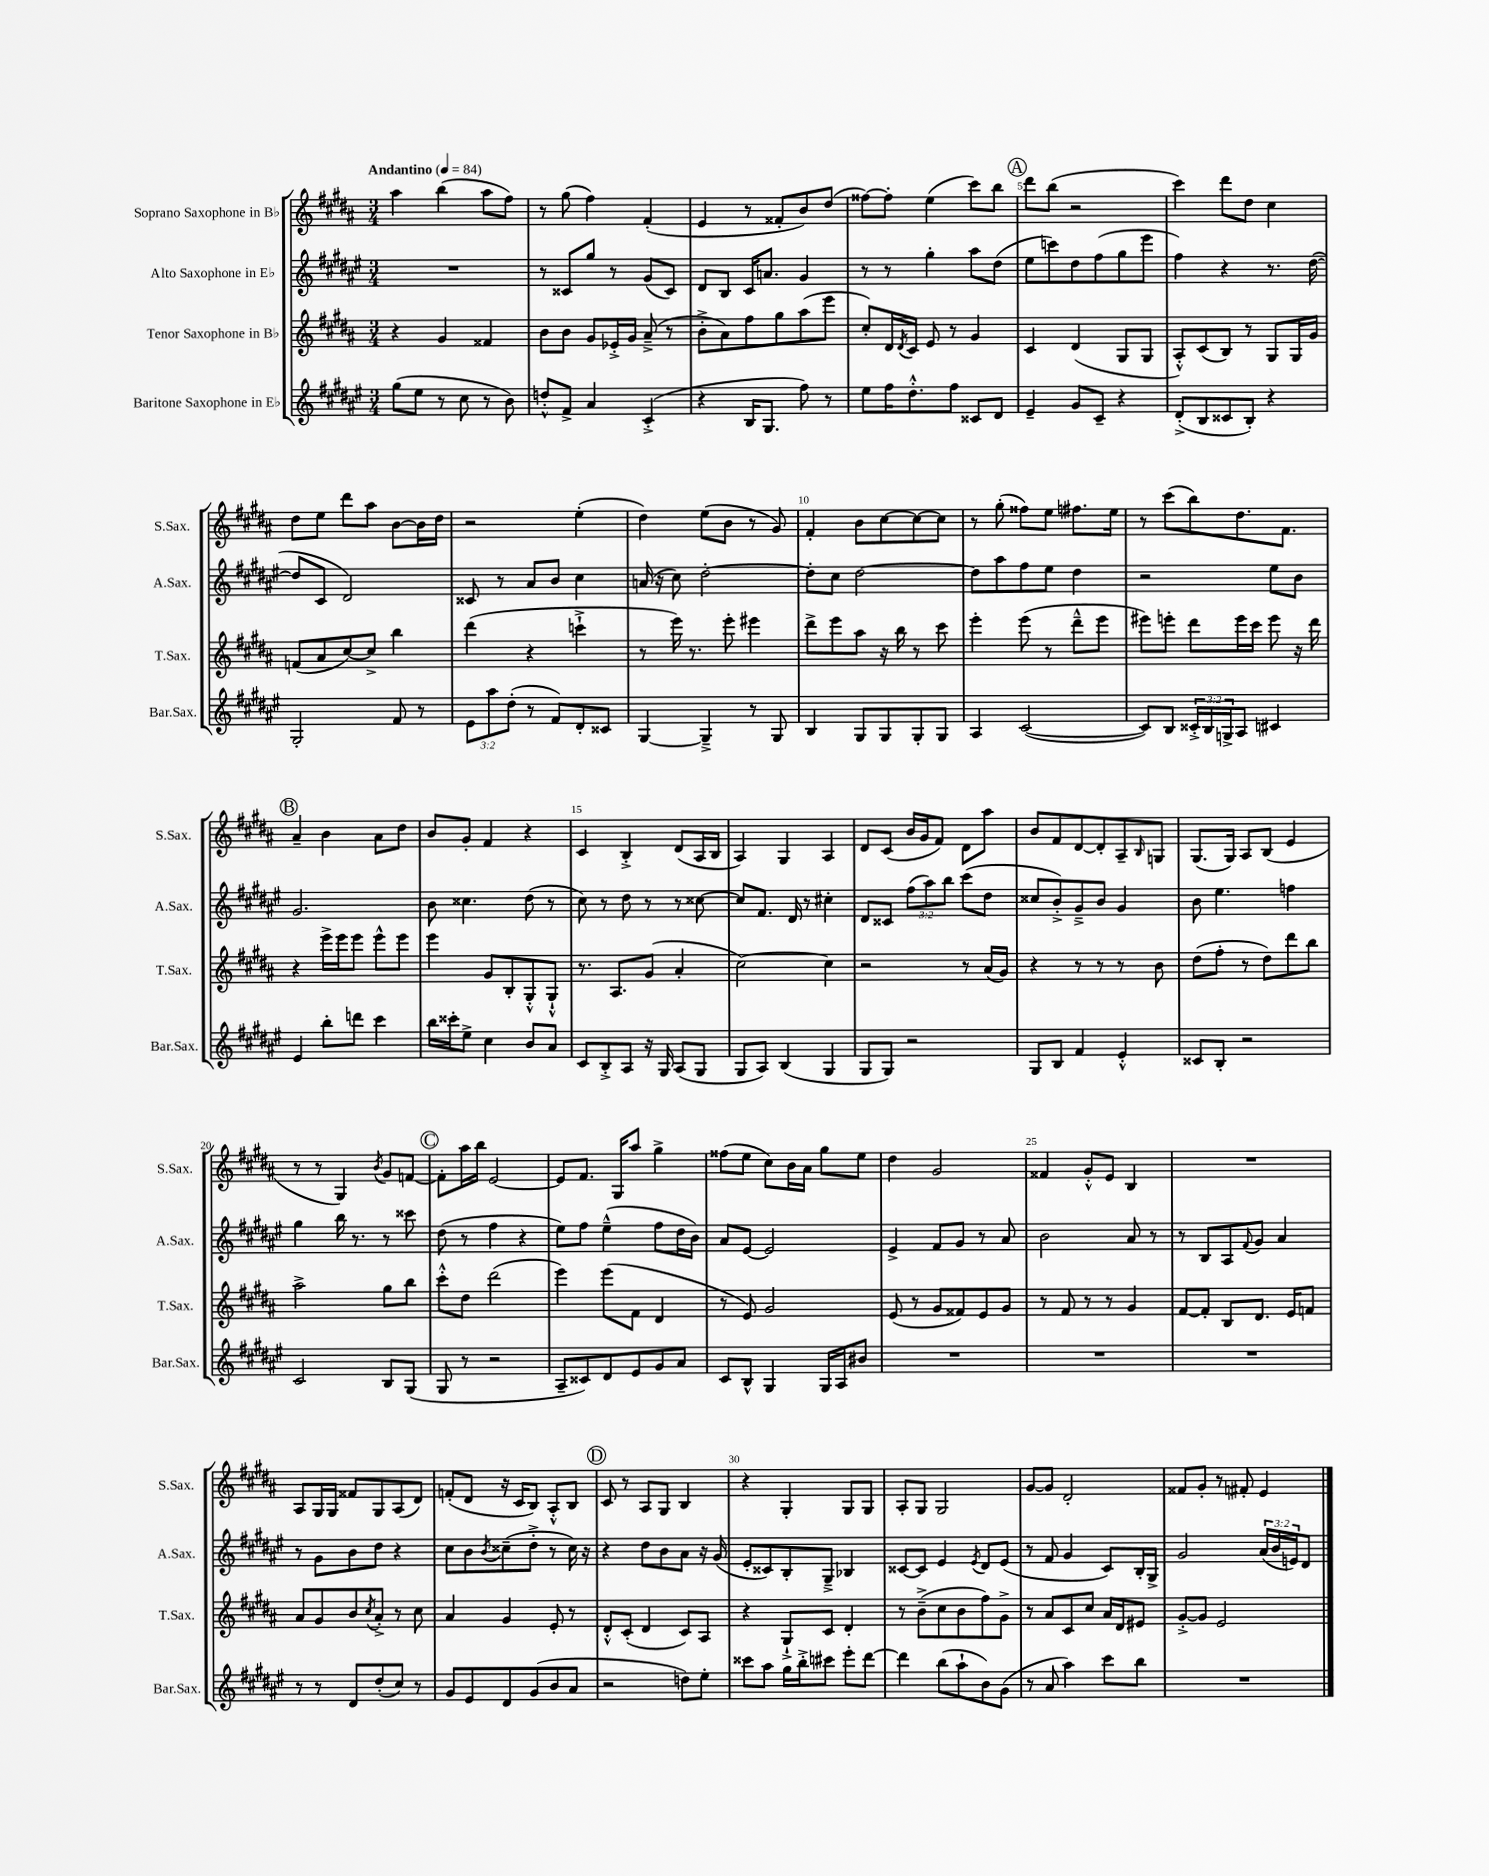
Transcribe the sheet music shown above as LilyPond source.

<<
\new StaffGroup <<
\new Staff = "s0" \with { instrumentName = "Soprano Saxophone in Bb" shortInstrumentName = "S.Sax." } {
    \clef treble \key b \major \numericTimeSignature \time 3/4 \tempo "Andantino" 4 = 84
    ais''4 b''4( ais''8 fis''8) |
    r8 gis''8( fis''4) fis'4-.( |
    e'4 r8 fisis'8-. b'8) dis''8( |
    fisis''8~) fisis''8-. e''4( cis'''8) b''8 |
    \mark \markup { \circle "A" } dis'''8 b''8( r2 |
    cis'''4) dis'''8 dis''8 cis''4 |
    dis''8 e''8 dis'''8 ais''8 b'8~ b'16 dis''16 |
    r2 e''4-.( |
    dis''4) e''8( b'8 r8 gis'8) |
    fis'4-. b'8 cis''8~ cis''8~ cis''8 |
    r8 gis''8-.( fisis''8) e''8 fis''8. e''16 |
    r8 cis'''8( b''8) dis''8. fis'8. |
    \mark \markup { \circle "B" } ais'4-- b'4 ais'8 dis''8 |
    b'8 gis'8-. fis'4 r4 |
    cis'4 b4-.-> dis'8( ais16 b16 |
    ais4) gis4 ais4 |
    dis'8 cis'8( b'16 gis'16 fis'8) dis'8 ais''8 |
    b'8 fis'8 dis'8~ dis'8-. ais8-- \grace { b16 } g8 |
    gis8.( gis16) ais8 b8( e'4 |
    r8 r8 gis4) \acciaccatura { b'8 } gis'8 f'8~ |
    \mark \markup { \circle "C" } f'8-. ais''16 b''16 e'2~ |
    e'8 fis'8. gis16 ais''8 gis''4-> |
    fisis''8( e''8 cis''8) b'16 ais'16 gis''8 e''8 |
    dis''4 gis'2 |
    fisis'4 gis'8-.-^ e'8 b4 |
    R2. |
    ais8 gis16 gis16 fisis'8 gis8 ais8( dis'8) |
    f'8-.( dis'8 r16 cis'16 b8) ais8-.-^ b8 |
    \mark \markup { \circle "D" } cis'8 r8 ais8 gis8 b4 |
    r4 gis4-. gis8 gis8 |
    ais8-. gis8 gis2 |
    gis'8~ gis'8 dis'2-. |
    fisis'8 gis'8-. r8 fis'8-. e'4 \bar "|." |
}
\new Staff = "s1" \with { instrumentName = "Alto Saxophone in Eb" shortInstrumentName = "A.Sax." } {
    \clef treble \key fis \major \numericTimeSignature \time 3/4 \override Staff.TupletNumber.text = #tuplet-number::calc-fraction-text
    R2. |
    r8 cisis'8 gis''8 r8 gis'8( cisis'8) |
    dis'8 b8 cis'16 a'8. gis'4 |
    r8 r8 gis''4-. ais''8 dis''8( |
    \mark \markup { \circle "A" } eis''8 c'''8) dis''8 fis''8( gis''8 eis'''8 |
    fis''4) r4 r8. dis''16~( |
    dis''8 cis'8 dis'2) |
    cisis'8 r8 ais'8 b'8 cis''4 |
    a'16( r16 cis''8) dis''2~-. |
    dis''8-. cis''8 dis''2~ |
    dis''8 ais''8 fis''8 eis''8 dis''4 |
    r2 eis''8 b'8 |
    \mark \markup { \circle "B" } gis'2. |
    b'8 cisis''4. dis''8( r8 |
    cis''8) r8 dis''8 r8 r8 cisis''8~ |
    cisis''8 fis'8. dis'16 r8 cis''4-. |
    dis'8 cisis'8 \tuplet 3/2 { fis''8( ais''8) b''8 } cis'''8( dis''8 |
    cisis''8 b'8-.->) gis'8---> b'8 gis'4 |
    b'8 eis''4. f''4 |
    gis''4 b''16 r8. r8 cisis'''8 |
    \mark \markup { \circle "C" } dis''8( r8 fis''4 r4 |
    eis''8) fis''8 eis''4---^( fis''8 dis''16 b'16) |
    ais'8 eis'8~ eis'2 |
    eis'4-> fis'8 gis'8 r8 ais'8 |
    b'2 ais'8 r8 |
    r8 b8 ais8 \appoggiatura { fis'8 } gis'8 ais'4 |
    r8 gis'8 b'8 dis''8 r4 |
    cis''8 b'8 \acciaccatura { b'8 } cisis''8--( dis''8-.-> r8 cisis''16) r16 |
    \mark \markup { \circle "D" } r4 dis''8 b'8 ais'8 r16 gis'16( |
    eis'8-. cisis'8) b8-. gis8---> bes4 |
    cisis'8~ cisis'8 eis'4 \acciaccatura { eis'8 } dis'8 eis'8( |
    r8 fis'8 gis'4 cis'8) b16-. gis16-> |
    gis'2 \tuplet 3/2 { ais'16( b'16 e'16) } dis'8 \bar "|." |
}
\new Staff = "s2" \with { instrumentName = "Tenor Saxophone in Bb" shortInstrumentName = "T.Sax." } {
    \clef treble \key b \major \numericTimeSignature \time 3/4
    r4 gis'4 fisis'4 |
    b'8 b'8 gis'8 ees'16-.-> gis'16 ais'8--->( r8 |
    b'8-.-> ais'8) fis''8 gis''8 ais''8( e'''8 |
    cis''8-.) dis'16 \acciaccatura { dis'8 } cis'16 e'8 r8 gis'4 |
    \mark \markup { \circle "A" } cis'4 dis'4( gis8 gis8 |
    ais8-.-^) cis'8( b8) r8 gis8 gis16 gis'16 |
    f'8( ais'8 cis''8~) cis''8-> b''4 |
    dis'''4( r4 c'''4-!-> |
    r8 e'''16) r8. e'''8-. eis'''4 |
    dis'''8-> e'''8 ais''8 r16 b''16 r8 cis'''8 |
    e'''4-. e'''8( r8 dis'''8---^ e'''8 |
    eis'''8) e'''8-. dis'''8 e'''16 cis'''16 e'''8 r16 dis'''16 |
    \mark \markup { \circle "B" } r4 e'''16-> e'''16 e'''8 e'''8-^ e'''8 |
    e'''4 gis'8 b8-. gis8-.-^ gis8-!-^ |
    r8. ais8. gis'8( ais'4-. |
    cis''2~) cis''4 |
    r2 r8 ais'16( gis'16) |
    r4 r8 r8 r8 b'8 |
    dis''8( fis''8-. r8 dis''8) dis'''8 b''8 |
    ais''2-> gis''8 b''8 |
    \mark \markup { \circle "C" } cis'''8-.-^ dis''8 dis'''2( |
    e'''4) e'''8( fis'8 dis'4 |
    r8 e'8) gis'2 |
    e'8( r8 gis'8 fisis'8) e'8 gis'8 |
    r8 fis'8 r8 r8 gis'4 |
    fis'8~ fis'8-. b8 dis'8. e'16 f'8 |
    ais'8 gis'8 b'8 \acciaccatura { cis''8 } ais'8-.-> r8 cis''8 |
    ais'4 gis'4 e'8-. r8 |
    \mark \markup { \circle "D" } dis'8-.-^ cis'8-.( dis'4 cis'8) ais8 |
    r4 gis8-!-> cis'8 dis'4-. |
    r8 b'8--->( cis''8 b'8 fis''8) gis'8-> |
    r8 ais'8 cis'8 cis''8 ais'16 dis'16 eis'8 |
    gis'8~-.-> gis'8 e'2 \bar "|." |
}
\new Staff = "s3" \with { instrumentName = "Baritone Saxophone in Eb" shortInstrumentName = "Bar.Sax." } {
    \clef treble \key fis \major \numericTimeSignature \time 3/4 \override Staff.TupletNumber.text = #tuplet-number::calc-fraction-text
    gis''8( eis''8 r8 cis''8 r8 b'8) |
    d''8-.-^ fis'8-> ais'4 cis'4-.->( |
    r4 b16 gis8. fis''8) r8 |
    eis''8 fis''16 dis''8.-.-^ fis''8 cisis'8 dis'8 |
    \mark \markup { \circle "A" } eis'4-- gis'8 cis'8-- r4 |
    dis'8-.->( b8 cisis'8 b8-.) r4 |
    gis2-. fis'8 r8 |
    \tuplet 3/2 { eis'8 ais''8 dis''8-.( } r8 fis'8) dis'8-. cisis'8 |
    gis4~ gis4---> r8 gis8 |
    b4 gis8 gis8 gis8-. gis8 |
    ais4 cis'2~( |
    cis'8) b8 \tuplet 3/2 { cisis'16-.-> b16 g16-> } ais8 cis'4 |
    \mark \markup { \circle "B" } eis'4 b''8-. d'''8 cis'''4 |
    b''16 cisis'''16-. eis''8-> cis''4 b'8 ais'8 |
    cis'8 b8-.-> ais8 r16 gis16 ais8( gis8 |
    gis8 ais8) b4( gis4 |
    gis8 gis8) r2 |
    gis8 b8 fis'4 eis'4-.-^ |
    cisis'8 b8-. r2 |
    cis'2 b8 gis8( |
    \mark \markup { \circle "C" } gis8 r8 r2 |
    ais8-- cisis'8) dis'8 eis'8 gis'8 ais'8 |
    cis'8 b8-^ gis4 gis16 ais16 bis'8 |
    R2. |
    R2. |
    R2. |
    r8 r8 dis'8 dis''8-.( cis''8) r8 |
    gis'8 eis'8 dis'8 gis'8( b'8 ais'8 |
    \mark \markup { \circle "D" } r2 d''8) eis''8-. |
    cisis'''8 ais''8 gis''16 b''16-.-> cis'''8 eis'''8-. dis'''8~ |
    dis'''4 b''8( ais''8-! b'8) gis'8( |
    r8 ais'8 ais''4) cis'''8 b''8 |
    R2. \bar "|." |
}
>>
>>
\layout { \context { \Score \override BarNumber.break-visibility = ##(#f #t #t) barNumberVisibility = #(every-nth-bar-number-visible 5) } }
